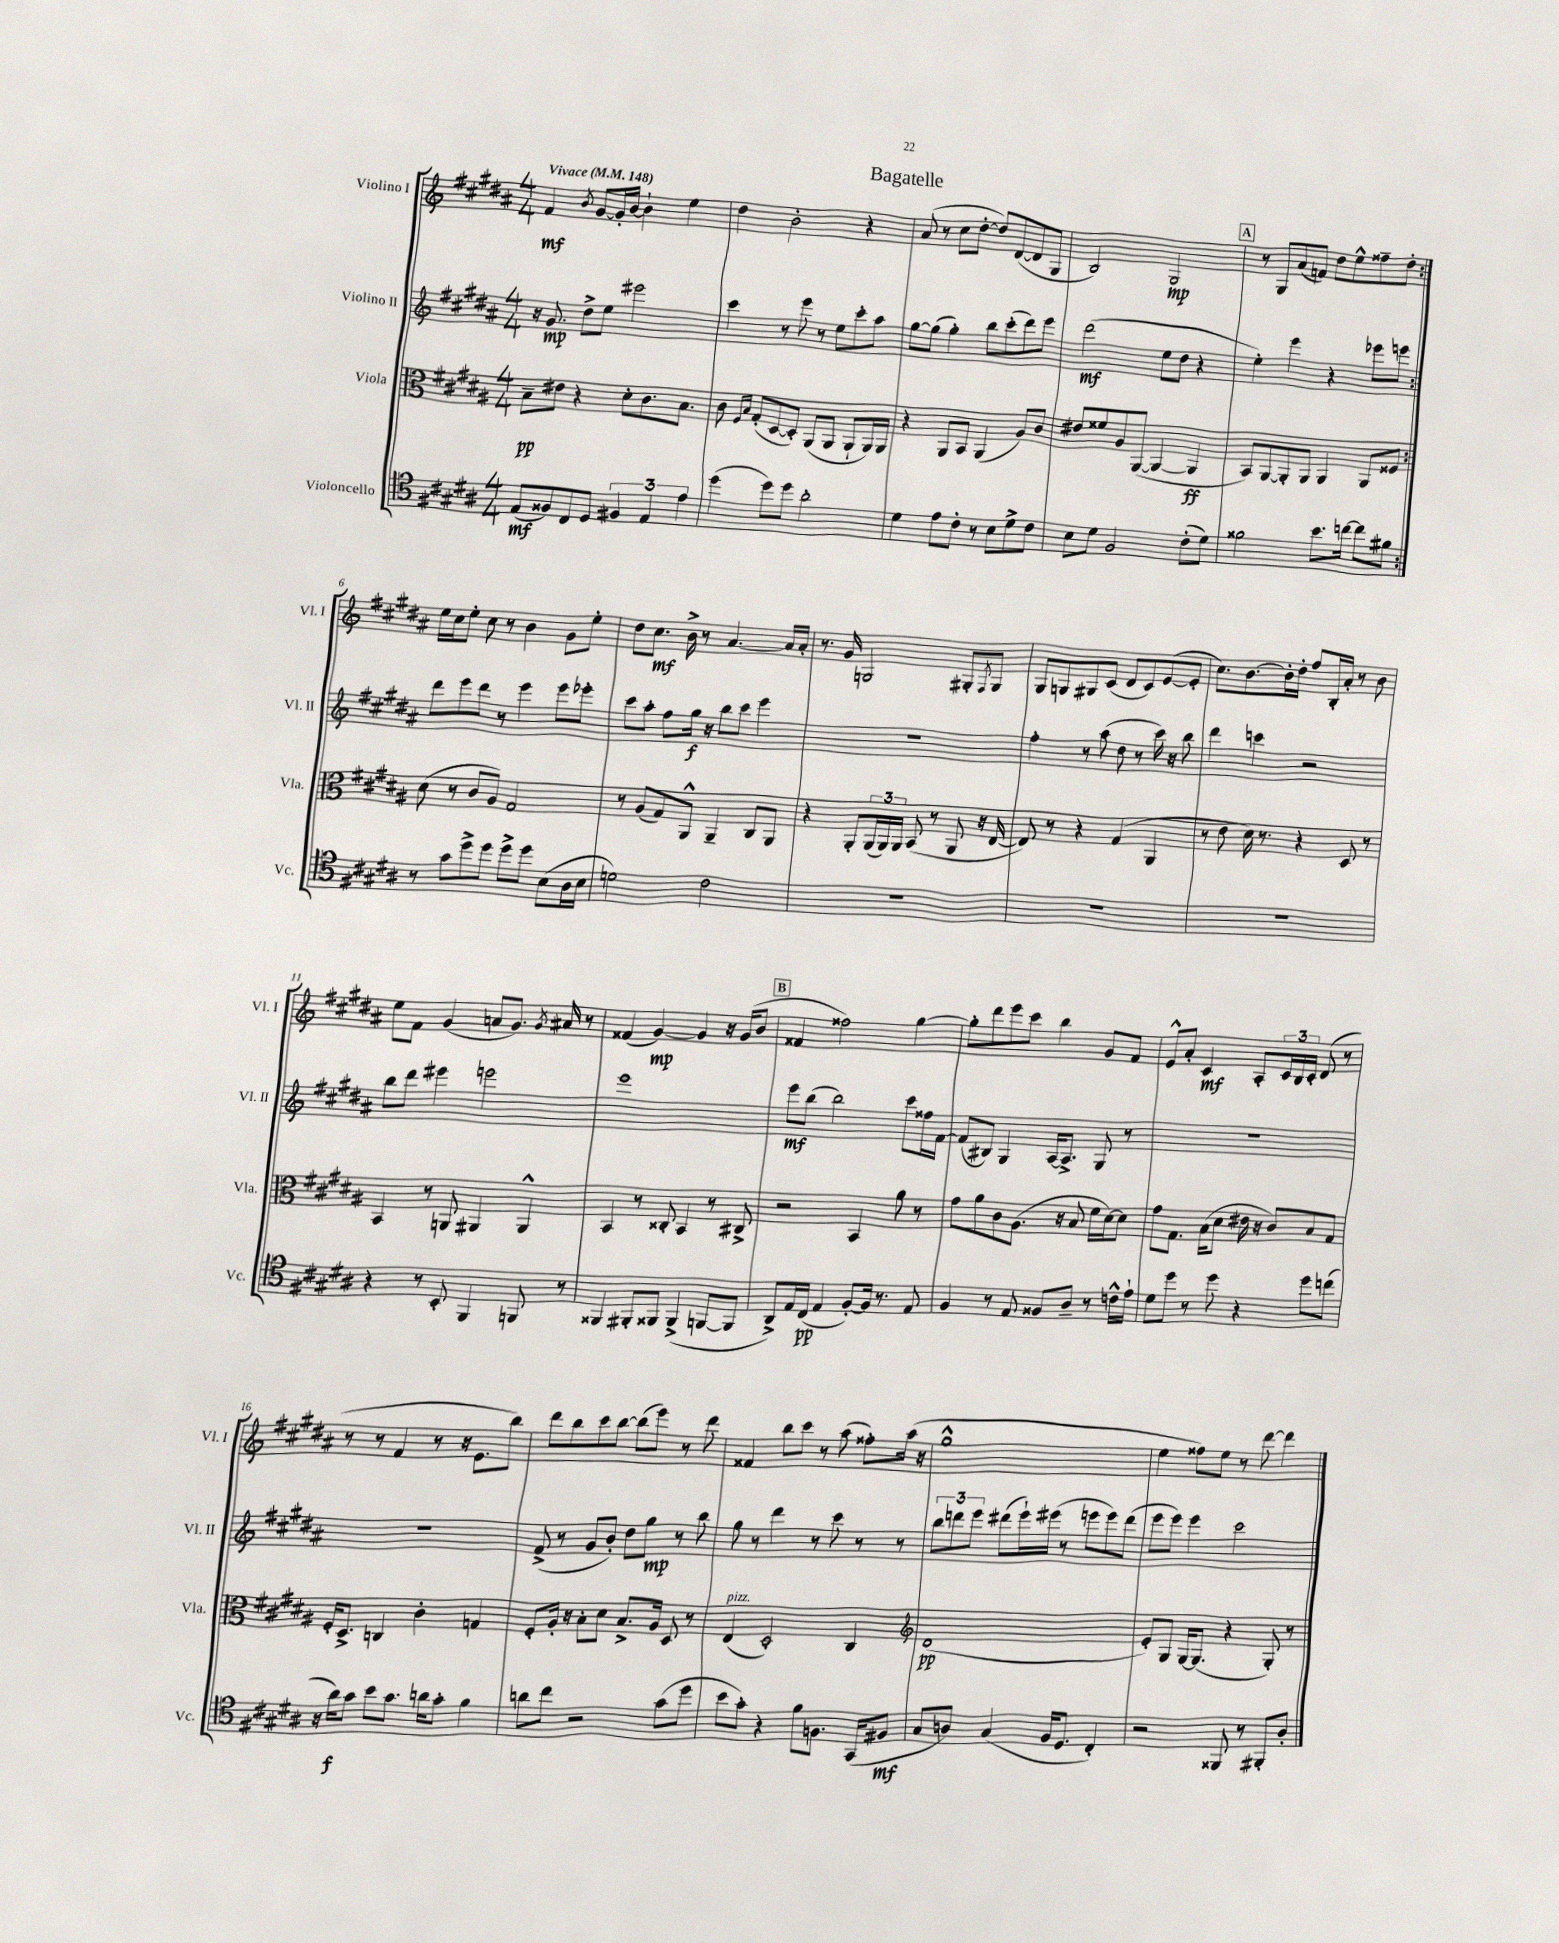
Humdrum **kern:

**kern	**dynam	**kern	**dynam	**kern	**dynam	**kern	**dynam
*part4	*part4	*part3	*part3	*part2	*part2	*part1	*part1
*staff4	*staff4	*staff3	*staff3	*staff2	*staff2	*staff1	*staff1
*I"Violoncello	*	*I"Viola	*	*I"Violino II	*	*I"Violino I	*
*I'Vc.	*	*I'Vla.	*	*I'Vl. II	*	*I'Vl. I	*
*clefC4	*	*clefC3	*	*clefG2	*	*clefG2	*
*k[f#c#g#d#a#]	*	*k[f#c#g#d#a#]	*	*k[f#c#g#d#a#]	*	*k[f#c#g#d#a#]	*
*M4/4	*	*M4/4	*	*M4/4	*	*M4/4	*
*MM148	*	*MM148	*	*MM148	*	*MM148	*
=1	=1	=1	=1	=1	=1	=1	=1
!	!	!	!	!	!	!LO:TX:a:B:t=Vivace	!
(8E/L	mf	8B~\L	pp	16r	.	4f#/	mf
.	.	.	.	8.g#/	mp	.	.
8F##X/)	.	8e#X\J	.	.	.	.	.
.	.	.	.	.	.	8qb/	.
8C#/	.	4r	.	8dd#^\L	.	[8g#/L	.
8D#/J	.	.	.	8ee\J	.	16g#'/L]	.
.	.	.	.	.	.	[16b/JJ	.
6F#X/	.	8d#'\L	.	2eee#X\	.	4b`\]	.
.	.	8.c#\	.	.	.	.	.
6E/	.	.	.	.	.	.	.
.	.	.	.	.	.	4ee\	.
.	.	8.B\J	.	.	.	.	.
6e\	.	.	.	.	.	.	.
=2	=2	=2	=2	=2	=2	=2	=2
(4dd#\	.	8c#\	.	4ccc#\	.	4dd#\	.
.	.	16qqF#/LL	.	.	.	.	.
.	.	16qqB/JJ	.	.	.	.	.
.	.	(8G#'/L	.	.	.	.	.
8dd#\L)	.	[8D#/	.	8r	.	2b'\	.
8dd#\J	.	8D#'/J])	.	8eee\	.	.	.
2a#'\	.	(8AA#/L	.	8r	.	.	.
.	.	8AA#/J	.	8ee\L	.	.	.
.	.	8AA#`/L	.	8ccc#'\	.	4r	.
.	.	16AA#/L)	.	8aa#\J	.	.	.
.	.	16AA#/JJ	.	.	.	.	.
=3	=3	=3	=3	=3	=3	=3	=3
4d#\	.	4r	.	[8gg#\L	.	(8a#/	.
.	.	.	.	(8gg#\J]	.	8r	.
8e\L	.	8AA#/L	.	4gg#'\)	.	8cc#\L	.
8c#'\J	.	8BB/J	.	.	.	[8dd#'\J	.
8r	.	(4AA#/	.	8bb\L	.	8dd#/L])	.
8B\L	.	.	.	(8ccc#'\	.	([8d#/	.
8d#^\	.	8A#/L)	.	8ddd#\)	.	8d#/]	.
8c#\J	.	8c#/J	.	8eee\J	.	8G#/J	.
=4	=4	=4	=4	=4	=4	=4	=4
8B\L	.	8e#X/L	.	(2ddd#\	mf	2B/)	.
8d#\J	.	8f##X/	.	.	.	.	.
2F#/	.	8A#/	.	.	.	.	.
.	.	([8AA#/J	.	.	.	.	.
.	.	4AA#/_	.	8ee\L	.	2G#/	mp
.	.	.	.	8dd#\J	.	.	.
(8c#'\L	.	4AA#/]	ff	4r	.	.	.
8d#\J)	.	.	.	.	.	.	.
!!LO:REH:place=s1:t=A
=5	=5	=5	=5	=5	=5	=5	=5
2f##X\	.	8BB/L)	.	4ee'\)	.	8r	.
.	.	[8AA#/	.	.	.	8G#/L	.
.	.	8AA#'/]	.	4eee\	.	(8a#/	.
.	.	8AA#/J	.	.	.	8fn/J)	.
8.b\L	.	4AA#/	.	4r	.	8dd#\L	.
.	.	.	.	.	.	8ee^^\	.
[16ccn\Jk	.	.	.	.	.	.	.
8cc\L]	.	8AA#/L	.	8eee-X\L	.	8ff##X~\	.
8f#X\J	.	8F##X/J	.	8eeen\J	.	8dd#'\J	.
!!LO:LB:g=z
=6:|!	=6:|!	=6:|!	=6:|!	=6:|!	=6:|!	=6:|!	=6:|!
8r	.	(8d#\	.	8ddd#\L	.	16ee\LL	.
.	.	.	.	.	.	16cc#\J	.
8g#\L	.	8r	.	8eee\	.	8ee'\J	.
8dd#^\	.	8c#/L	.	8ddd#\J	.	8cc#\	.
8dd#\J	.	8A#/J)	.	8r	.	8r	.
8dd#^\L	.	2G#/	.	4eee\	.	4b\	.
8dd#\J	.	.	.	.	.	.	.
(8B\L	.	.	.	8eee\L	.	8g#\L	.
16A#\L	.	.	.	8eee-X'\J	.	8ee'\J	.
16B\JJ	.	.	.	.	.	.	.
=7	=7	=7	=7	=7	=7	=7	=7
2dn\)	.	8r	.	8ccc#\L	.	8dd#\L	.
.	.	(8A#/L	.	8aa#'\J	.	8.cc#\J	mf
.	.	8G#/)	.	8ff#\L	.	.	.
.	.	.	.	.	.	16b^\	.
.	.	8AA#^^/J	.	16gg#\Jk	f	8r	.
.	.	.	.	16r	.	.	.
2c#\	.	4AA#~/	.	8bb\L	.	[4.a#/	.
.	.	.	.	8ccc#\J	.	.	.
.	.	8C#/L	.	4eee\	.	.	.
.	.	8AA#/J	.	.	.	16a#/LL]	.
.	.	.	.	.	.	16a#'/JJ	.
=8	=8	=8	=8	=8	=8	=8	=8
1r	.	4r	.	1r	.	8.r	.
.	.	.	.	.	.	16g#/	.
.	.	8AA#'/L	.	.	.	2Gn/	.
.	.	(24AA#/L	.	.	.	.	.
.	.	24AA#/)	.	.	.	.	.
.	.	24AA#/JJ	.	.	.	.	.
.	.	(8BB/	.	.	.	.	.
.	.	8r	.	.	.	.	.
.	.	8AA#/	.	.	.	8G#X'/L	.
.	.	.	.	.	.	8qF#/	.
.	.	16r	.	.	.	8G#/J	.
.	.	[16E/	.	.	.	.	.
=9	=9	=9	=9	=9	=9	=9	=9
1r	.	8E/])	.	4ff#'\	.	8G#/L	.
.	.	8r	.	.	.	8Gn/	.
.	.	4r	.	8r	.	8G#X/	.
.	.	.	.	(8aa#\	.	(8c#/J	.
.	.	(4G#/	.	8dd#\	.	8d#/L	.
.	.	.	.	8r	.	8c#/)	.
.	.	4AA#/	.	16ccc#\)	.	([8e/	.
.	.	.	.	16r	.	.	.
.	.	.	.	8bb\	.	8e'/J]	.
=10	=10	=10	=10	=10	=10	=10	=10
1r	.	8r	.	4ddd#\	.	8.cc#\L)	.
.	.	8e\	.	.	.	.	.
.	.	.	.	.	.	[8.b\	.
.	.	16d#\)	.	4cccn\	.	.	.
.	.	8.r	.	.	.	.	.
.	.	.	.	.	.	16b'\L]	.
.	.	.	.	.	.	16dd#'\JJ	.
.	.	4r	.	2r	.	8ff#/L	.
.	.	.	.	.	.	16B'/L	.
.	.	.	.	.	.	16a#'/JJ	.
.	.	8D#/	.	.	.	8r	.
.	.	8r	.	.	.	8b\	.
!!LO:LB:g=z
=11	=11	=11	=11	=11	=11	=11	=11
4r	.	4BB/	.	8bb\L	.	8ee\L	.
.	.	.	.	8ddd#\J	.	8f#\J	.
8r	.	8r	.	4eee#X\	.	(4g#/	.
8BB'/	.	8AAn/	.	.	.	.	.
4FF#/	.	4AA#X/	.	2eeen\	.	8an/L	.
.	.	.	.	.	.	8.g#/J)	.
8FFn/	.	4AA#^^/	.	.	.	.	.
.	.	.	.	.	.	8qg#/	.
.	.	.	.	.	.	16a#X/	.
8r	.	.	.	.	.	8r	.
=12	=12	=12	=12	=12	=12	=12	=12
4FF##X/	.	4BB/	.	1eee	.	(4f##X/	.
8FF#X'/L	.	8r	.	.	.	[4g#/)	mp
8FF##X/J	.	8C##X'/	.	.	.	.	.
(4FF##^/	.	4BB/	.	.	.	4g#/]	.
[8FFn/L	.	8r	.	.	.	16r	.
.	.	.	.	.	.	(16g#/KL	.
8FF/J]	.	8C#X^/	.	.	.	8b/J	.
!!LO:REH:place=s1:t=B
=13	=13	=13	=13	=13	=13	=13	=13
8AA#^/L)	.	2r	.	8eee\L	mf	4f##X/	.
16E/L	.	.	.	(8bb\J	.	.	.
(16C#/JJ	pp	.	.	.	.	.	.
4E/	.	.	.	2bb\)	.	2ff##X\)	.
[8F#'/L)	.	4BB/	.	.	.	.	.
16F#/Jk]	.	.	.	.	.	.	.
8.r	.	.	.	.	.	.	.
.	.	8a#\	.	8ccc#\L	.	[4gg#\	.
8E/	.	8r	.	16ff##X\L	.	.	.
.	.	.	.	[16f#\JJ	.	.	.
=14	=14	=14	=14	=14	=14	=14	=14
4F#/	.	8g#\L	.	(8f#/L]	.	8gg#'\L]	.
.	.	8a#\	.	8B#X/J)	.	8ddd#\	.
8r	.	8c#\	.	4G#/	.	8eee\	.
8E/	.	(8.A#\J	.	.	.	8ccc#\J	.
8F##X/L	.	.	.	[16A#/KL	.	4bb\	.
.	.	16r	.	8.A#^/J]	.	.	.
8A#~/J	.	8B/	.	.	.	.	.
8r	.	16f#\LL	.	8G#/	.	8g#/L	.
.	.	[16d#\J)	.	.	.	.	.
16cn^^\LL	.	8d#\J]	.	8r	.	8f#/J	.
16e`\JJ	.	.	.	.	.	.	.
=15	=15	=15	=15	=15	=15	=15	=15
8d#\L	.	8g#\L	.	1r	.	8e^^/L	.
8dd#\J	.	8.G#\J	.	.	.	8a#'/J	.
8r	.	.	.	.	.	4c#/	mf
.	.	(16B\KL	.	.	.	.	.
8dd#\	.	8d#\J	.	.	.	.	.
4r	.	16e#X\	.	.	.	8A#'/L	.
.	.	16r	.	.	.	.	.
.	.	8c#/L)	.	.	.	24c#/L	.
.	.	.	.	.	.	24B/	.
.	.	.	.	.	.	24c#'/JJ	.
8dd#\L	.	8B/	.	.	.	(8d#/	.
(8ccn\J	.	8G#/J	.	.	.	8r	.
!!LO:LB:g=z
=16	=16	=16	=16	=16	=16	=16	=16
16r	.	16F#'/KL	.	1r	.	8r	.
16a#\KL)	f	8.D#^/J	.	.	.	.	.
8g#\J	.	.	.	.	.	8r	.
8b\L	.	4Cn/	.	.	.	4f#/	.
8.g#\J	.	.	.	.	.	.	.
.	.	4c#'\	.	.	.	8r	.
16an\KL	.	.	.	.	.	.	.
8g#'\J	.	.	.	.	.	16r	.
.	.	.	.	.	.	8.e\L	.
4f#\	.	4Gn/	.	.	.	.	.
.	.	.	.	.	.	8bb\J)	.
=17	=17	=17	=17	=17	=17	=17	=17
8an\L	.	8F#'/L	.	(8f#^/	.	8ddd#\L	.
8cc#\J	.	16A#'/Jk	.	8r	.	8bb\	.
.	.	16r	.	.	.	.	.
2r	.	8B'\L	.	8g#/L	.	8ccc#\	.
.	.	8d#\J	.	8b'/J)	.	[8bb\J	.
.	.	8.B^/L	.	8dd#\L	.	(8bb\L]	.
.	.	.	.	8gg#\J	mp	8eee\J)	.
.	.	16A#/Jk	.	.	.	.	.
(8g#\L	.	8D#/	.	8r	.	8r	.
8dd#\J	.	8r	.	8bb\	.	8ddd#\	.
=18	=18	=18	=18	=18	=18	=18	=18
!	!	!LO:TX:a:i:t=pizz.	!	!	!	!	!
8b\L	.	(4E/	.	8gg#\	.	4f##X/	.
8g#'\J)	.	.	.	8r	.	.	.
4r	.	2D#'/)	.	4ddd#\	.	8bb\L	.
.	.	.	.	.	.	8ccc#\J	.
8f#\L	.	.	.	8r	.	8r	.
8.Fn\J	.	.	.	8ccc#\	.	(8aa#\	.
.	.	4C#/	.	8r	.	8ff##X'\L)	.
(16GG#/KL	.	.	.	.	.	.	.
8F#X/J	mf	.	.	8r	.	(16aa#\Jk	.
.	.	.	.	.	.	16r	.
=19	=19	=19	=19	=19	=19	=19	=19
*	*	*clefG2	*	*	*	*	*
8G#/L	.	(1d#	pp	12bb\L	.	1gg#^^	.
.	.	.	.	12dddn\	.	.	.
8An/J)	.	.	.	.	.	.	.
.	.	.	.	12eee\J	.	.	.
(4G#/	.	.	.	(8ddd#X\L	.	.	.
.	.	.	.	16eee`\L)	.	.	.
.	.	.	.	(16eee#X\JJ	.	.	.
16F#/KL	.	.	.	8r	.	.	.
8.D#/J	.	.	.	.	.	.	.
.	.	.	.	8eeen\L	.	.	.
4C#'/)	.	.	.	8eee\)	.	.	.
.	.	.	.	(8ddd#\J	.	.	.
=20	=20	=20	=20	=20	=20	=20	=20
2r	.	8e'/L)	.	8eee\L	.	4ee\	.
.	.	8G#/J	.	8eee\J)	.	.	.
.	.	[16G#/KL	.	4eee\	.	8ff##X\L)	.
.	.	(8.G#/J]	.	.	.	.	.
.	.	.	.	.	.	8ee\J	.
8FF##X/	.	4r	.	2ccc#\	.	8r	.
8r	.	.	.	.	.	[8ddd#\	.
8FF#X'/L	.	8G#'/)	.	.	.	4ddd#\]	.
8A#'/J	.	8r	.	.	.	.	.
==	==	==	==	==	==	==	==
*-	*-	*-	*-	*-	*-	*-	*-
